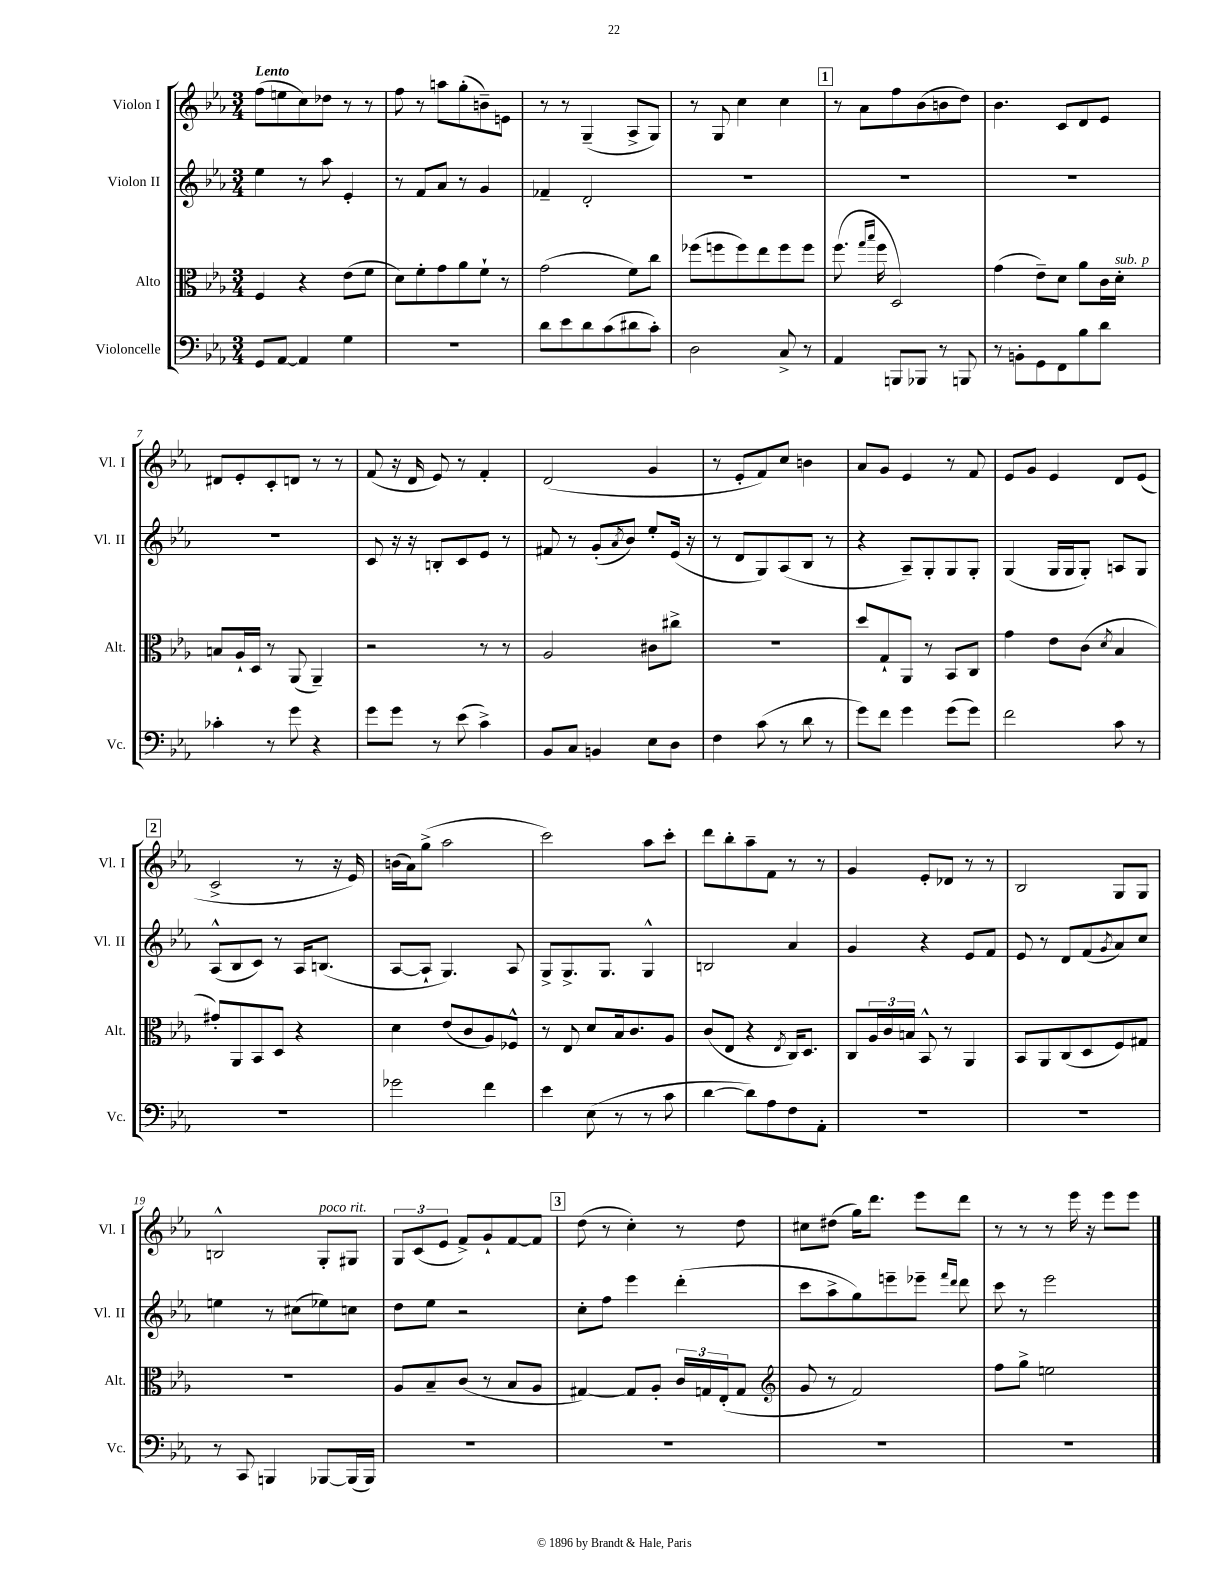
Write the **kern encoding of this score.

**kern	**kern	**kern	**kern
*part4	*part3	*part2	*part1
*staff4	*staff3	*staff2	*staff1
*I"Violoncelle	*I"Alto	*I"Violon II	*I"Violon I
*I'Vc.	*I'Alt.	*I'Vl. II	*I'Vl. I
*clefF4	*clefC3	*clefG2	*clefG2
*k[b-e-a-]	*k[b-e-a-]	*k[b-e-a-]	*k[b-e-a-]
*M3/4	*M3/4	*M3/4	*M3/4
=1	=1	=1	=1
!	!	!	!LO:TX:a:B:t=Lento
8GG/L	4F/	4ee-\	(8ff\L
[8AA-/J	.	.	8een\
4AA-/]	4r	8r	8cc\)
.	.	8aa-\	8dd-X\J
4G\	(8e-\L	4e-'/	8r
.	8f\J	.	8r
=2	=2	=2	=2
2.r	8d\L)	8r	8ff\
.	8f'\	8f/L	8r
.	8g\	8a-/J	8aan\L
.	8a-\	8r	(8gg'\
.	8f`\J	4g/	8bn~\)
.	8r	.	8en\J
=3	=3	=3	=3
8d\L	(2g\	4f-X~/	8r
8e-\	.	.	8r
8d\	.	2d'/	(4G~/
(8c\	.	.	.
8d#X\	8f\L)	.	8A-^/L
8c'\J)	8cc\J	.	8G/J)
=4	=4	=4	=4
2D\	(8ff-X\L	2.r	8r
.	8ffn\	.	8G/
.	8ff\)	.	4cc\
.	8ee-\	.	.
8C^/	8ff\	.	4cc\
8r	8ff\J	.	.
!!LO:REH:place=s1:t=1
=5	=5	=5	=5
4AA-/	(8.ff\	2.r	8r
.	.	.	8a-\L
.	16qqgg/LL	.	.
.	16qqbb-/JJ	.	.
.	16ff\	.	.
8BBBn/L	2D/)	.	8ff\
8BBB-X/J	.	.	(8b-\
8r	.	.	8bn\
8BBBn/	.	.	8dd\J)
=6	=6	=6	=6
8r	(4g\	2.r	4.b-\
8BBn'\L	.	.	.
8GG\	8e-~\L)	.	.
8FF\	8d\J	.	8c/L
8B-\	8a-\L	.	8d/
8d\J	16c\L	.	8e-/J
!	!LO:TX:a:i:t=sub. p	!	!
.	16d'\JJ	.	.
!!LO:LB:g=z
=7	=7	=7	=7
4c-X'\	8Bn/L	2.r	8d#X/L
.	16A-`/L	.	8e-'/
.	16D/JJ	.	.
8r	8r	.	8c'/
8g\	(8AA-/	.	8dn/J
4r	4AA-~/)	.	8r
.	.	.	8r
=8	=8	=8	=8
8g\L	2r	8c/	(8f/
8g\J	.	16r	16r
.	.	16r	16d/
8r	.	8Bn'/L	8e-/)
(8e-\	.	8c/	8r
4c^\)	8r	8e-/J	4f'/
.	8r	8r	.
=9	=9	=9	=9
8BB-/L	2A-/	8f#X/	(2d/
8C/J	.	8r	.
4BBn/	.	(8g'/L	.
.	.	8qa-/	.
.	.	8b-/J)	.
8E-\L	8c#X\L	8ee-'/L	4g/
8D\J	8cc#X^\J	(16e-/Jk	.
.	.	16r	.
=10	=10	=10	=10
4F\	2.r	8r	8r
.	.	8d/L	8e-'/L
(8c\	.	8G/)	8f/)
8r	.	(8A-/	8cc/J
8d\	.	8B-/J	4bn\
8r	.	8r	.
=11	=11	=11	=11
8g\L)	8dd/L	4r	8a-/L
8f\J	8G`/	.	8g/J
4g\	8AA-/J	8A-~/L)	4e-/
.	8r	8G'/	.
(8g\L	8BB-/L	8G/	8r
8g\J)	8C/J	8G'/J	8f/
=12	=12	=12	=12
2f\	4g\	(4G/	8e-/L
.	.	.	8g/J
.	8e-\L	16G/LL	4e-/
.	.	16G/J	.
.	(8c\J	8G'/J)	.
.	8qd/	.	.
8c\	4B-/	8An/L	8d/L
8r	.	8G/J	(8e-/J
!!LO:LB:g=z
!!LO:REH:place=s1:t=2
=13	=13	=13	=13
2.r	8g#X'/L)	(8A-^^/L	2c^/
.	8AA-/	8B-/	.
.	8BB-/	8c/J)	.
.	8D/J	8r	.
.	4r	16A-/KL	8r
.	.	(8.Bn/J	.
.	.	.	16r
.	.	.	16e-/)
=14	=14	=14	=14
2g-X\	4d\	[8A-/L	(16bn\LL
.	.	.	16a-\J)
.	.	8A-`/J]	(8gg^\J
.	(8e-/L	4.G/)	2aa-\
.	8c/	.	.
4f\	8A-/)	.	.
.	8F-X^^/J	8A-/	.
=15	=15	=15	=15
4e-\	8r	8G^/L	2ccc\)
.	8E-/	8.G^/	.
(8E-\	8d/L	.	.
.	.	8.G/J	.
8r	16B-/k	.	.
.	8.c/	.	.
8r	.	4G^^/	8aa-\L
8c\	8A-/J	.	8ccc'\J
=16	=16	=16	=16
[4d\	(8c/L	2Bn/	8ddd\L
.	8E-/J	.	8bb-'\
8d\L])	4r	.	8aa-~\
8A-\	.	.	8f\J
.	8qE-/	.	.
8F\	16C/KL)	4a-/	8r
.	8.D/J	.	.
8AA-'\J	.	.	8r
=17	=17	=17	=17
2.r	8C/L	4g/	4g/
.	24A-/L	.	.
.	24c/	.	.
.	24Bn/JJ	.	.
.	8BB-^^/	4r	8e-'/L
.	8r	.	8d-X/J
.	4AA-/	8e-/L	8r
.	.	8f/J	8r
=18	=18	=18	=18
2.r	8BB-/L	8e-/	2B-/
.	8AA-/	8r	.
.	(8C/	8d/L	.
.	8D/	(8f/	.
.	.	8qg/	.
.	8F/)	8a-/)	8G/L
.	8G#X/J	8cc/J	8G/J
!!LO:LB:g=z
=19	=19	=19	=19
8r	2.r	4een\	2Bn^^/
8CC/	.	.	.
4BBBn/	.	8r	.
.	.	(8cc#X\L	.
!	!	!	!LO:TX:a:i:t=poco rit.
[8BBB-X/L	.	8ee-X\)	8G'/L
(16BBB-/L]	.	8ccn\J	8G#X/J
16BBB-/JJ)	.	.	.
=20	=20	=20	=20
2.r	8A-/L	8dd\L	12G/L
.	.	.	(12c/
.	8B-~/	8ee-\J	.
.	.	.	12e-/J
.	(8c/J	2r	8f^/L)
.	8r	.	8g`/
.	8B-/L	.	[8f/
.	8A-/J	.	8f/J]
!!LO:REH:place=s1:t=3
=21	=21	=21	=21
2.r	[4G#X/)	8cc'\L	(8dd\
.	.	8ff\J	8r
.	8G#/L]	4eee-\	4cc'\)
.	8A-'/J	.	.
.	24c/LL	(4ddd'\	8r
.	24Gn/	.	.
.	(24E-'/J	.	.
.	8G/J	.	8dd\
=22	=22	=22	=22
*	*clefG2	*	*
2.r	8g/	8ccc\L	8cc#X\L
.	8r	8aa-^\	(8dd#X\J
.	2f/)	8gg\)	16gg\KL)
.	.	.	8.ddd\J
.	.	8eeen~\	.
.	.	8eee-X~\J	8eee-\L
.	.	16qqfff/LL	.
.	.	16qqddd/JJ	.
.	.	8ddd\	8ddd\J
=23	=23	=23	=23
2.r	8ff\L	8ccc\	8r
.	8gg^\J	8r	8r
.	2een\	2eee-\	8r
.	.	.	16eee-\
.	.	.	16r
.	.	.	8eee-\L
.	.	.	8eee-\J
==	==	==	==
*-	*-	*-	*-
